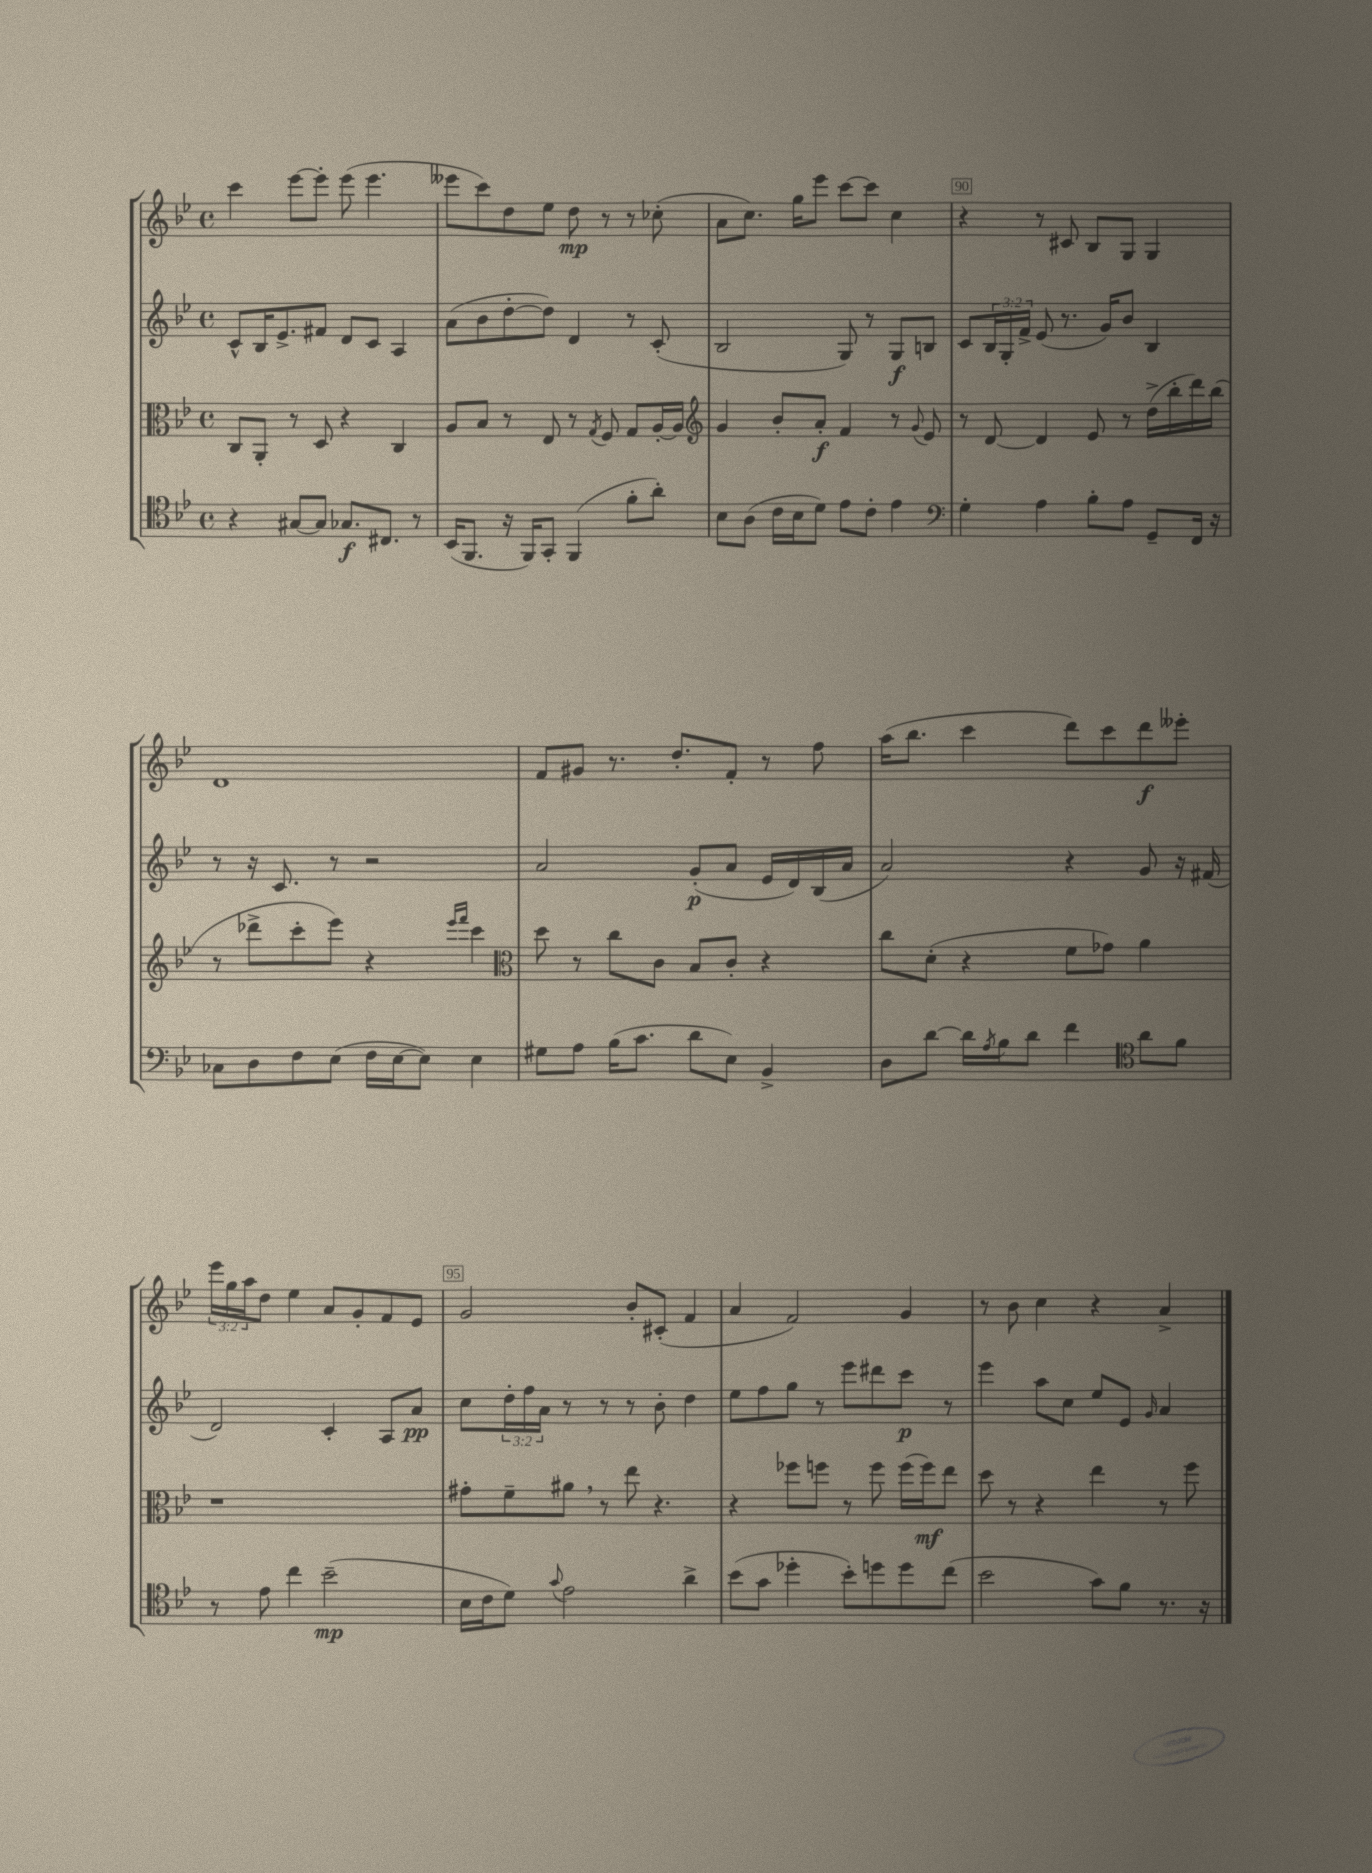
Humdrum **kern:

**kern	**dynam	**kern	**dynam	**kern	**dynam	**kern	**dynam
*part4	*part4	*part3	*part3	*part2	*part2	*part1	*part1
*staff4	*staff4	*staff3	*staff3	*staff2	*staff2	*staff1	*staff1
*clefC4	*	*clefC3	*	*clefG2	*	*clefG2	*
*k[b-e-]	*	*k[b-e-]	*	*k[b-e-]	*	*k[b-e-]	*
*M4/4	*	*M4/4	*	*M4/4	*	*M4/4	*
*met(c)	*	*met(c)	*	*met(c)	*	*met(c)	*
=87	=87	=87	=87	=87	=87	=87	=87
4r	.	8C/L	.	8c^^/L	.	4ccc\	.
.	.	8AA'/J	.	16B-/K	.	.	.
.	.	.	.	8.e-^/	.	.	.
[8G#X/L	.	8r	.	.	.	[8eee-\L	.
8G#/J]	.	8D/	.	8f#X/J	.	8eee-'\J]	.
8.G-X/L	f	4r	.	8d/L	.	(8eee-\	.
.	.	.	.	8c/J	.	4.eee-\	.
8.C#X/J	.	.	.	.	.	.	.
.	.	4C/	.	4A/	.	.	.
8r	.	.	.	.	.	.	.
=88	=88	=88	=88	=88	=88	=88	=88
(16BB-/KL	.	8A/L	.	(8a\L	.	8eee--X\L	.
8.FF/J	.	.	.	.	.	.	.
.	.	8B-/J	.	8b-\	.	8ccc\)	.
16r	.	8r	.	[8dd'\	.	8dd\	.
16FF/KL)	.	.	.	.	.	.	.
8GG'/J	.	8E-/	.	8dd\J])	.	8ee-\J	.
(4FF/	.	8r	.	4d/	.	8dd\	mp
.	.	8qG/	.	.	.	.	.
.	.	8F/	.	.	.	8r	.
8f'\L	.	8G/L	.	8r	.	8r	.
8a'\J)	.	[16A'/L	.	(8c'/	.	(8cc-X'\	.
.	.	16A/JJ]	.	.	.	.	.
=89	=89	=89	=89	=89	=89	=89	=89
*	*	*clefG2	*	*	*	*	*
8B-\L	.	4g/	.	2B-/	.	8a\L	.
(8A\J	.	.	.	.	.	8.cc\J)	.
16c\LL	.	8b-'/L	.	.	.	.	.
16B-\J	.	.	.	.	.	16gg\KL	.
8d\J)	.	8a'/J	f	.	.	8eee-\J	.
8e-\L	.	4f/	.	8G/)	.	[8ccc\L	.
8c'\J	.	.	.	8r	.	8ccc\J]	.
4e-\	.	8r	.	8G/L	f	4cc\	.
.	.	8qqg/	.	.	.	.	.
.	.	8e-/	.	8Bn/J	.	.	.
=90	=90	=90	=90	=90	=90	=90	=90
*clefF4	*	*	*	*	*	*	*
4G'\	.	8r	.	8c/L	.	4r	.
.	.	[8d/	.	24B-/L	.	.	.
.	.	.	.	24G'/	.	.	.
.	.	.	.	24f^/JJ	.	.	.
4A\	.	4d/]	.	(8e-/	.	8r	.
.	.	.	.	8.r	.	8c#X/	.
8B-'\L	.	8e-/	.	.	.	8B-/L	.
.	.	.	.	16g/KL)	.	.	.
8A\J	.	8r	.	8b-/J	.	8G/J	.
8GG~/L	.	(16dd^\LL	.	4B-/	.	4G/	.
.	.	16bb-'\	.	.	.	.	.
16FF/Jk	.	16ddd\)	.	.	.	.	.
16r	.	(16bb-\JJ	.	.	.	.	.
!!LO:LB:g=z
=91	=91	=91	=91	=91	=91	=91	=91
8C-X\L	.	8r	.	8r	.	1d	.
8D\	.	8ddd-X^\L	.	16r	.	.	.
.	.	.	.	8.c/	.	.	.
8F\	.	8ccc'\	.	.	.	.	.
(8E-\J	.	8eee-\J)	.	8r	.	.	.
16F\LL	.	4r	.	2r	.	.	.
[16E-\J	.	.	.	.	.	.	.
8E-\J])	.	.	.	.	.	.	.
.	.	16qqeee-/LL	.	.	.	.	.
.	.	16qqfff/JJ	.	.	.	.	.
4E-\	.	4ccc\	.	.	.	.	.
=92	=92	=92	=92	=92	=92	=92	=92
*	*	*clefC3	*	*	*	*	*
8G#X\L	.	8dd\	.	2a/	.	8f/L	.
8A\J	.	8r	.	.	.	8g#X/J	.
(16B-\KL	.	8cc\L	.	.	.	8.r	.
8.c\J	.	.	.	.	.	.	.
.	.	8c\J	.	.	.	.	.
.	.	.	.	.	.	8.dd'/L	.
8d\L	.	8B-/L	.	(8g'/L	p	.	.
8E-\J)	.	8c'/J	.	8a/J	.	8f'/J	.
4BB-^/	.	4r	.	16e-/LL	.	8r	.
.	.	.	.	16d/)	.	.	.
.	.	.	.	(16B-/	.	8ff\	.
.	.	.	.	16a/JJ	.	.	.
=93	=93	=93	=93	=93	=93	=93	=93
8D\L	.	8cc\L	.	2a/)	.	(16aa\KL	.
.	.	.	.	.	.	8.bb-\J	.
[8d\J	.	(8d'\J	.	.	.	.	.
16d\LL]	.	4r	.	.	.	4ccc\	.
8qA/	.	.	.	.	.	.	.
16B-\J	.	.	.	.	.	.	.
8d\J	.	.	.	.	.	.	.
4f\	.	8f\L	.	4r	.	8ddd\L)	.
.	.	8g-X\J)	.	.	.	8ccc\	.
*clefC4	*	*	*	*	*	*	*
8a\L	.	4a\	.	8g/	.	8ddd\	f
8f\J	.	.	.	16r	.	8eee--X'\J	.
.	.	.	.	(16f#X/	.	.	.
!!LO:LB:g=z
=94	=94	=94	=94	=94	=94	=94	=94
8r	.	1r	.	2d/)	.	24eee-\LL	.
.	.	.	.	.	.	24gg\	.
.	.	.	.	.	.	24aa\J	.
8e-\	.	.	.	.	.	8dd\J	.
4cc\	.	.	.	.	.	4ee-\	.
(2b-~\	mp	.	.	4c'/	.	8a/L	.
.	.	.	.	.	.	8g'/	.
.	.	.	.	8A/L	.	8f/	.
.	.	.	.	8a/J	pp	8e-/J	.
=95	=95	=95	=95	=95	=95	=95	=95
16B-\LL	.	8g#X'\L	.	8cc\L	.	2g/	.
16c\J	.	.	.	.	.	.	.
8d\J)	.	8f~\	.	24dd'\L	.	.	.
.	.	.	.	24ff\	.	.	.
.	.	.	.	24a\JJ	.	.	.
8qqg/	.	.	.	.	.	.	.
2e-\	.	8a#X,\J	.	8r	.	.	.
.	.	8r	.	8r	.	.	.
.	.	8ee-\	.	8r	.	8b-'/L	.
.	.	4.r	.	8b-'\	.	(8c#X'/J	.
4a^\	.	.	.	4dd\	.	4f/	.
=96	=96	=96	=96	=96	=96	=96	=96
(8b-\L	.	4r	.	8ee-\L	.	4a/	.
8g\J	.	.	.	8ff\	.	.	.
4dd-X'\	.	8ff-X\L	.	8gg\J	.	2f/)	.
.	.	8ffn\J	.	8r	.	.	.
8b-'\L)	.	8r	.	8eee-\L	.	.	.
8ddn\	.	8ff\	.	8ddd#X\	.	.	.
8dd\	.	(16ff\LL	.	8ccc\J	p	4g/	.
.	.	16ff\J)	mf	.	.	.	.
(8cc\J	.	8ee-\J	.	8r	.	.	.
=97	=97	=97	=97	=97	=97	=97	=97
2b-\	.	8dd\	.	4eee-\	.	8r	.
.	.	8r	.	.	.	8b-\	.
.	.	4r	.	8aa\L	.	4cc\	.
.	.	.	.	8cc\J	.	.	.
8g\L)	.	4ee-\	.	8ee-/L	.	4r	.
8f\J	.	.	.	8e-/J	.	.	.
.	.	.	.	16qqg/	.	.	.
8.r	.	8r	.	4a/	.	4a^/	.
.	.	8ff\	.	.	.	.	.
16r	.	.	.	.	.	.	.
==	==	==	==	==	==	==	==
*-	*-	*-	*-	*-	*-	*-	*-
